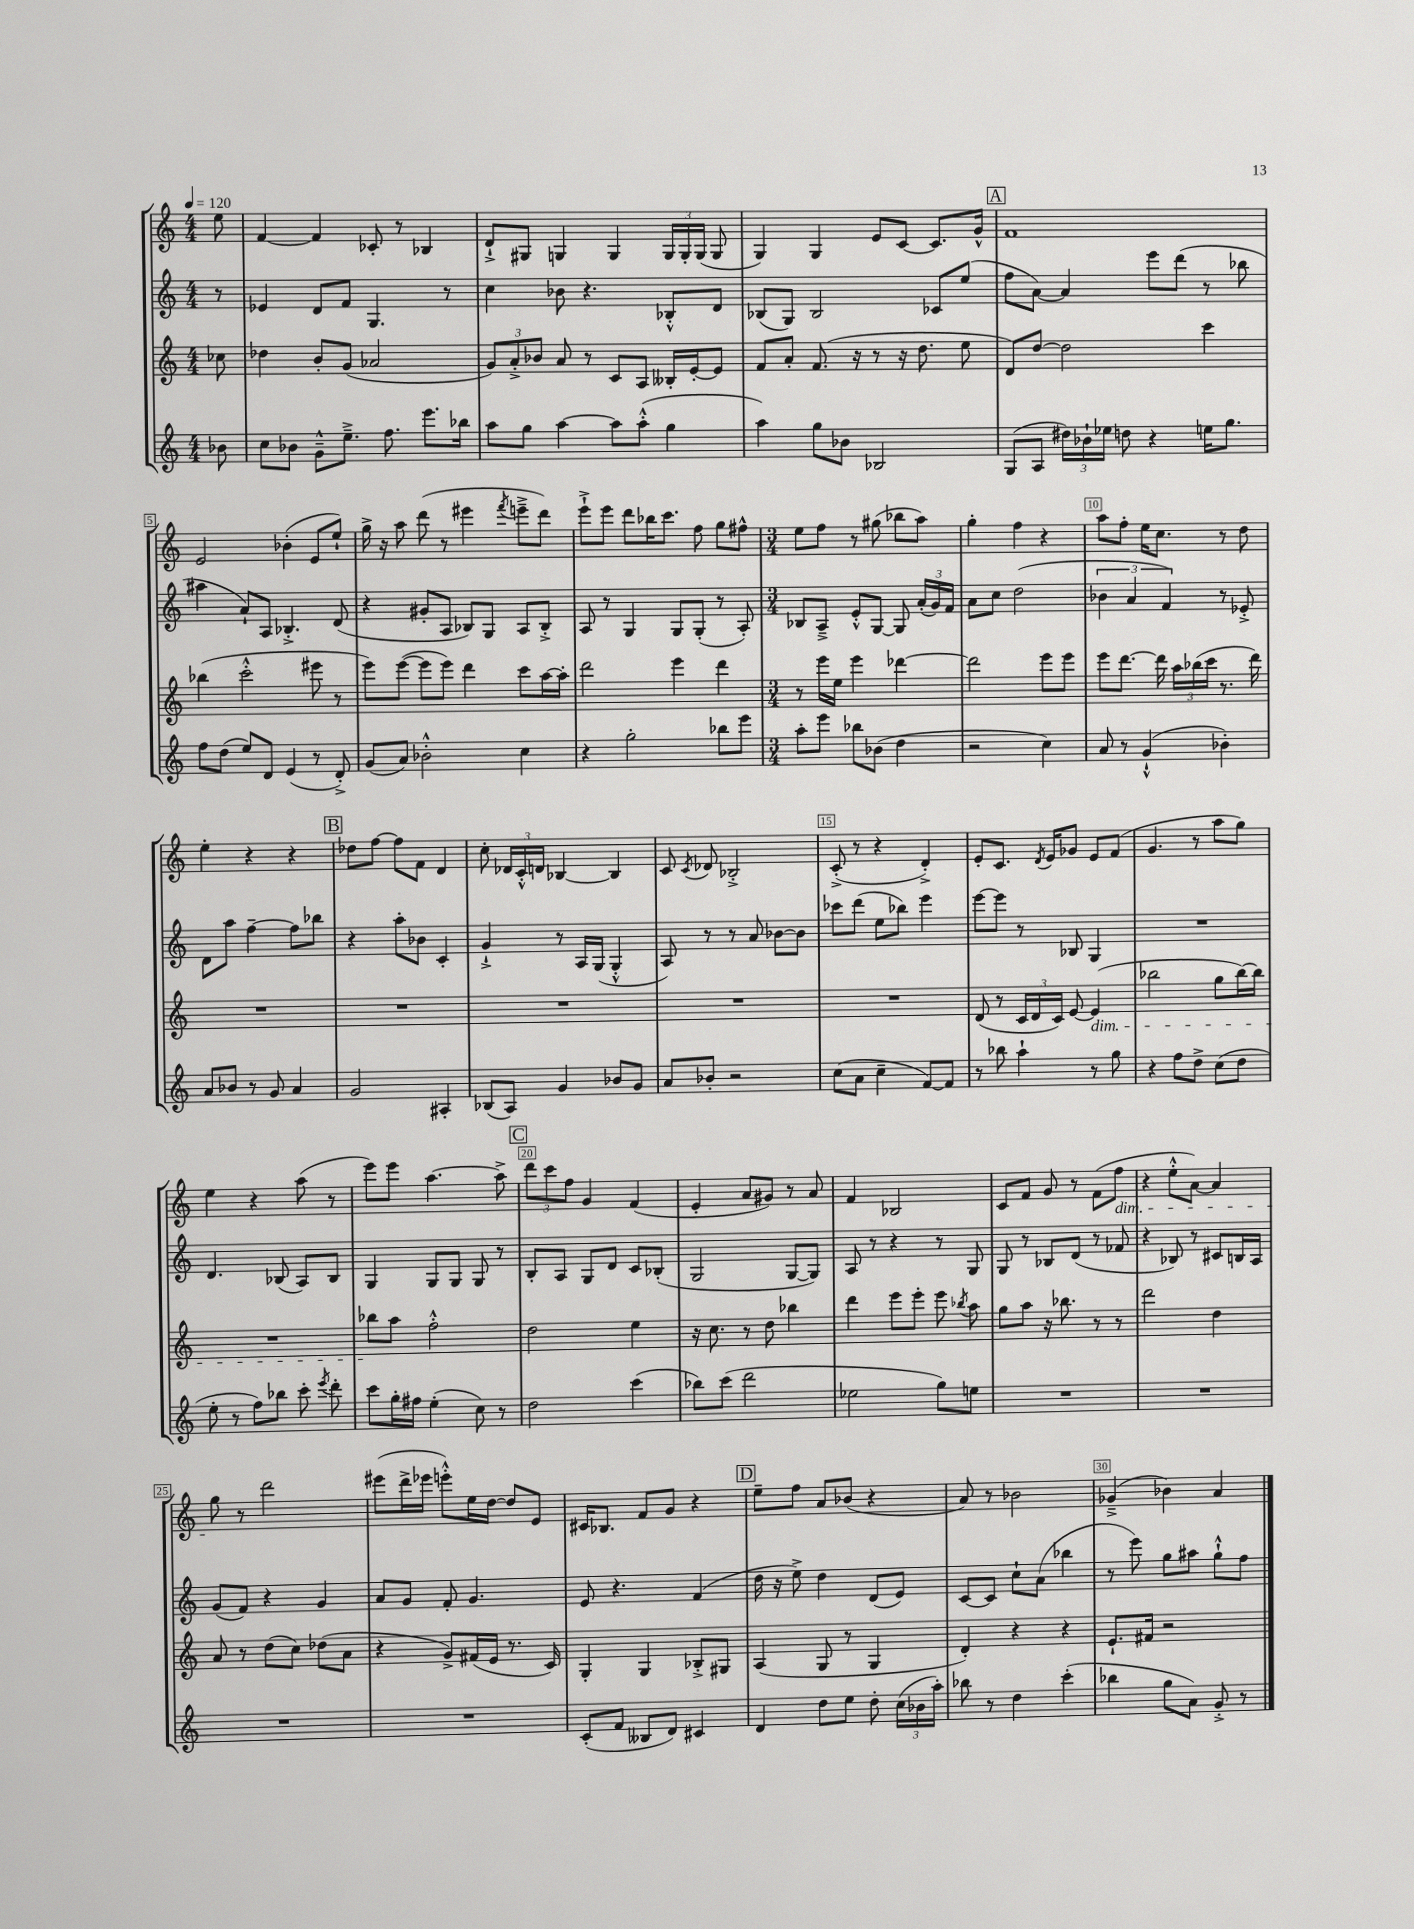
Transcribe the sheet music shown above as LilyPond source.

<<
\new StaffGroup <<
\new Staff = "s0" {
    \clef treble \key c \major \numericTimeSignature \time 4/4 \partial 8 \tempo 4 = 120
    \autoBeamOff e''8 |
    f'4~ f'4 ces'8-. r8 bes4 |
    d'8[-!-> gis8] g4 g4 \tuplet 3/2 { g16[ g16-. g16]( } g8 |
    g4) g4 e'8[ c'8]~ c'8.[ g'16]-^ |
    \mark \markup { \box "A" } f'1 |
    e'2 bes'4-.( e'8[ e''8]-!) |
    g''16-> r16 a''8 d'''8( r8 eis'''4 \acciaccatura { f'''8 } e'''8[---> d'''8]) |
    e'''8[-!-> e'''8] d'''8[ bes''16 c'''8.] f''8 g''8[ fis''8]-^ |
    \numericTimeSignature \time 3/4 e''8[ f''8] r8 gis''8( bes''8[ a''8]) |
    g''4-. f''4 r4 |
    a''8[ f''8]-. e''16[ c''8.] r8 d''8 |
    e''4-. r4 r4 |
    \mark \markup { \box "B" } des''8[ f''8]~ f''8[ f'8] d'4 |
    c''8-. \tuplet 3/2 { des'16[ c'16-.-^ d'16] } bes4~ bes4 |
    c'8 \acciaccatura { c'8 } des'8 bes2-.-> |
    c'8-.->( r8 r4 d'4-.->) |
    e'8[-. c'8.] \acciaccatura { d'8 } e'16[ ges'8] e'8[ f'8]( |
    g'4. r8 a''8[ g''8]) |
    e''4 r4 a''8( r8 |
    e'''8[) e'''8] a''4.~ a''8-> |
    \mark \markup { \box "C" } \tuplet 3/2 { d'''8[ c'''8 f''8] } g'4 f'4( |
    e'4-. a'8[ gis'8]) r8 a'8 |
    f'4 bes2 |
    c'8[ f'8] g'8 r8 f'8[( f''8]\dim |
    r4 e''8[-.-^ a'8]~) a'4 |
    g''8\! r8 d'''2 |
    eis'''8[( d'''16-> ees'''16] e'''8[-.-^) e''16 d''16]~ d''8[ e'8] |
    cis'16[ bes8.] f'8[ g'8] r4 |
    \mark \markup { \box "D" } e''8[-- f''8] a'8[ bes'8]( r4 |
    a'8) r8 bes'2 |
    ges'4--->( bes'4) a'4 \bar "|." |
}
\new Staff = "s1" {
    \clef treble \key c \major \numericTimeSignature \time 4/4 \partial 8
    \autoBeamOff r8 |
    ees'4 d'8[ f'8] g4. r8 |
    c''4 bes'8 r4. bes8[-.-^ d'8] |
    bes8[( g8]) bes2 ces'8[ e''8]( |
    \mark \markup { \box "A" } f''8[ a'8]~) a'4 e'''8[ d'''8]( r8 bes''8 |
    ais''4 a'8[-!) a8] bes4.-.-> d'8( |
    r4 gis'8[-. a8] bes8[) g8] a8[ bes8]-.-> |
    a8 r8 g4 g8[ g8]-.( r8 a8-.) |
    \numericTimeSignature \time 3/4 bes8[ a8]---> e'8[-.-^ g8]~ g8 \tuplet 3/2 { a'16[-.( g'16) f'16] } |
    a'8[ c''8] d''2( |
    \tuplet 3/2 { bes'4 a'4 f'4) } r8 ees'8-.-> |
    d'8[ a''8] f''4~-- f''8[ bes''8] |
    \mark \markup { \box "B" } r4 a''8[-. bes'8] c'4-. |
    g'4-!-> r8 a16[ g16]( g4-.-^ |
    a8) r8 r8 a'8 bes'8[~ bes'8] |
    ces'''8[ d'''8]( e''8[ bes''8]) e'''4 |
    e'''8[~ e'''8] r8 bes8 g4 |
    R2. |
    d'4. bes8( a8[) bes8] |
    g4 g8[ g8] g8 r8 |
    \mark \markup { \box "C" } b8[-. a8] g8[ d'8] c'8[ bes8]-.( |
    g2 g8[~ g8]) |
    a8 r8 r4 r8 g8 |
    g8 r8 bes8[ d'8]( r8 fes'8 |
    r4 bes8) r8 cis'8[ b16 a16] |
    g'8[( f'8]) r4 g'4 |
    a'8[ g'8] f'8-. g'4. |
    e'8 r4. f'4( |
    \mark \markup { \box "D" } d''16 r16 e''8->) d''4 d'8[( e'8]) |
    c'8[~ c'8] c''8[-! a'8]( bes''4 |
    r8 e'''8) g''8[ ais''8] g''8[-!-^ f''8] \bar "|." |
}
\new Staff = "s2" {
    \clef treble \key c \major \numericTimeSignature \time 4/4 \partial 8
    \autoBeamOff ces''8 |
    des''4 b'8[-. g'8]( aes'2 |
    \tuplet 3/2 { g'8[) a'8-.-> bes'8] } a'8 r8 c'8[ a8] beses16[-. e'16~-. e'8] |
    f'8[ a'8]-. f'8.( r16 r8 r16 d''8. e''8 |
    \mark \markup { \box "A" } d'8[) d''8]~ d''2 c'''4 |
    bes''4( c'''2-.-^ eis'''8 r8 |
    e'''8[) e'''8]~( e'''8[ e'''8]) d'''4 c'''8[ a''16~ a''16]-. |
    d'''2 e'''4 d'''4 |
    \numericTimeSignature \time 3/4 r8 e'''16[ e''16] e'''4 des'''4~ |
    des'''2 e'''8[ e'''8] |
    e'''8[ d'''8.]~ d'''16 \tuplet 3/2 { a''16[ bes''16( c'''16] } r8. d'''16) |
    R2. |
    \mark \markup { \box "B" } R2. |
    R2. |
    R2. |
    R2. |
    d'8( r8 \tuplet 3/2 { c'16[ d'16 c'16]) } e'8~ e'4\dim( |
    bes''2 g''8[ bes''16~) bes''16] |
    R2. |
    bes''8[\! a''8] f''2-.-^ |
    \mark \markup { \box "C" } d''2 e''4 |
    r16 c''8. r8 d''8 bes''4 |
    d'''4 e'''8[ e'''8]-. e'''8 \acciaccatura { bes''8 } a''8 |
    g''8[ a''8] r16 bes''8. r8 r8 |
    d'''2 d''4 |
    a'8 r8 d''8[( c''8]) des''8[( a'8] |
    r4 g'8[->) fis'16( e'16] r8. c'16) |
    g4-. g4 bes8[-.-> gis8] |
    \mark \markup { \box "D" } a4( g8 r8 g4 |
    d'4-.) r4 r4 |
    e'8.[-! fis'16] r2 \bar "|." |
}
\new Staff = "s3" {
    \clef treble \key c \major \numericTimeSignature \time 4/4 \partial 8
    \autoBeamOff bes'8 |
    c''8[ bes'8] g'8[---^ e''8.]---> f''8. e'''8.[ bes''16] |
    a''8[ g''8] a''4~ a''8[ a''8]-.-^( g''4 |
    a''4) g''8[ bes'8] bes2 |
    \mark \markup { \box "A" } g8[( a8] \tuplet 3/2 { dis''16[) bes'16-! ees''16] } d''8 r4 e''16[ g''8.] |
    f''8[ d''8]( e''8[) d'8] e'4( r8 d'8-.->) |
    g'8[( a'8]) bes'2-.-^ c''4 |
    r4 g''2-. bes''8[ e'''8] |
    \numericTimeSignature \time 3/4 a''8[-. e'''8] bes''8[ bes'8]( d''4 |
    r2 c''4) |
    a'8 r8 g'4-!-^( bes'4-.) |
    a'8[ bes'8] r8 g'8 a'4 |
    \mark \markup { \box "B" } g'2 ais4-. |
    bes8[( a8]) g'4 bes'8[ g'8] |
    a'8[ bes'8]-. r2 |
    c''8[( a'8] c''4-- f'8[~) f'8] |
    r8 bes''8 a''4-! r8 g''8 |
    r4 f''8[ d''8]-> c''8[( d''8] |
    e''8-. r8 f''8[) bes''8] c'''8-. \acciaccatura { e'''8 } d'''8-. |
    c'''8[ g''16-. fis''16] e''4-.( c''8) r8 |
    \mark \markup { \box "C" } d''2 c'''4( |
    bes''8[) c'''8]( d'''2 |
    ees''2 g''8[) e''8] |
    R2. |
    R2. |
    R2. |
    R2. |
    c'8[-.( f'8] beses8[ d'8]) cis'4 |
    \mark \markup { \box "D" } d'4 d''8[ e''8] d''8-. \tuplet 3/2 { c''16[( bes'16 a''16]-.) } |
    bes''8 r8 d''4 c'''4-.( |
    bes''4 g''8[ a'8]) g'8-.-> r8 \bar "|." |
}
>>
>>
\layout { \context { \Score \override BarNumber.break-visibility = ##(#f #t #t) barNumberVisibility = #(every-nth-bar-number-visible 5) \override BarNumber.stencil = #(make-stencil-boxer 0.1 0.3 ly:text-interface::print) } }
